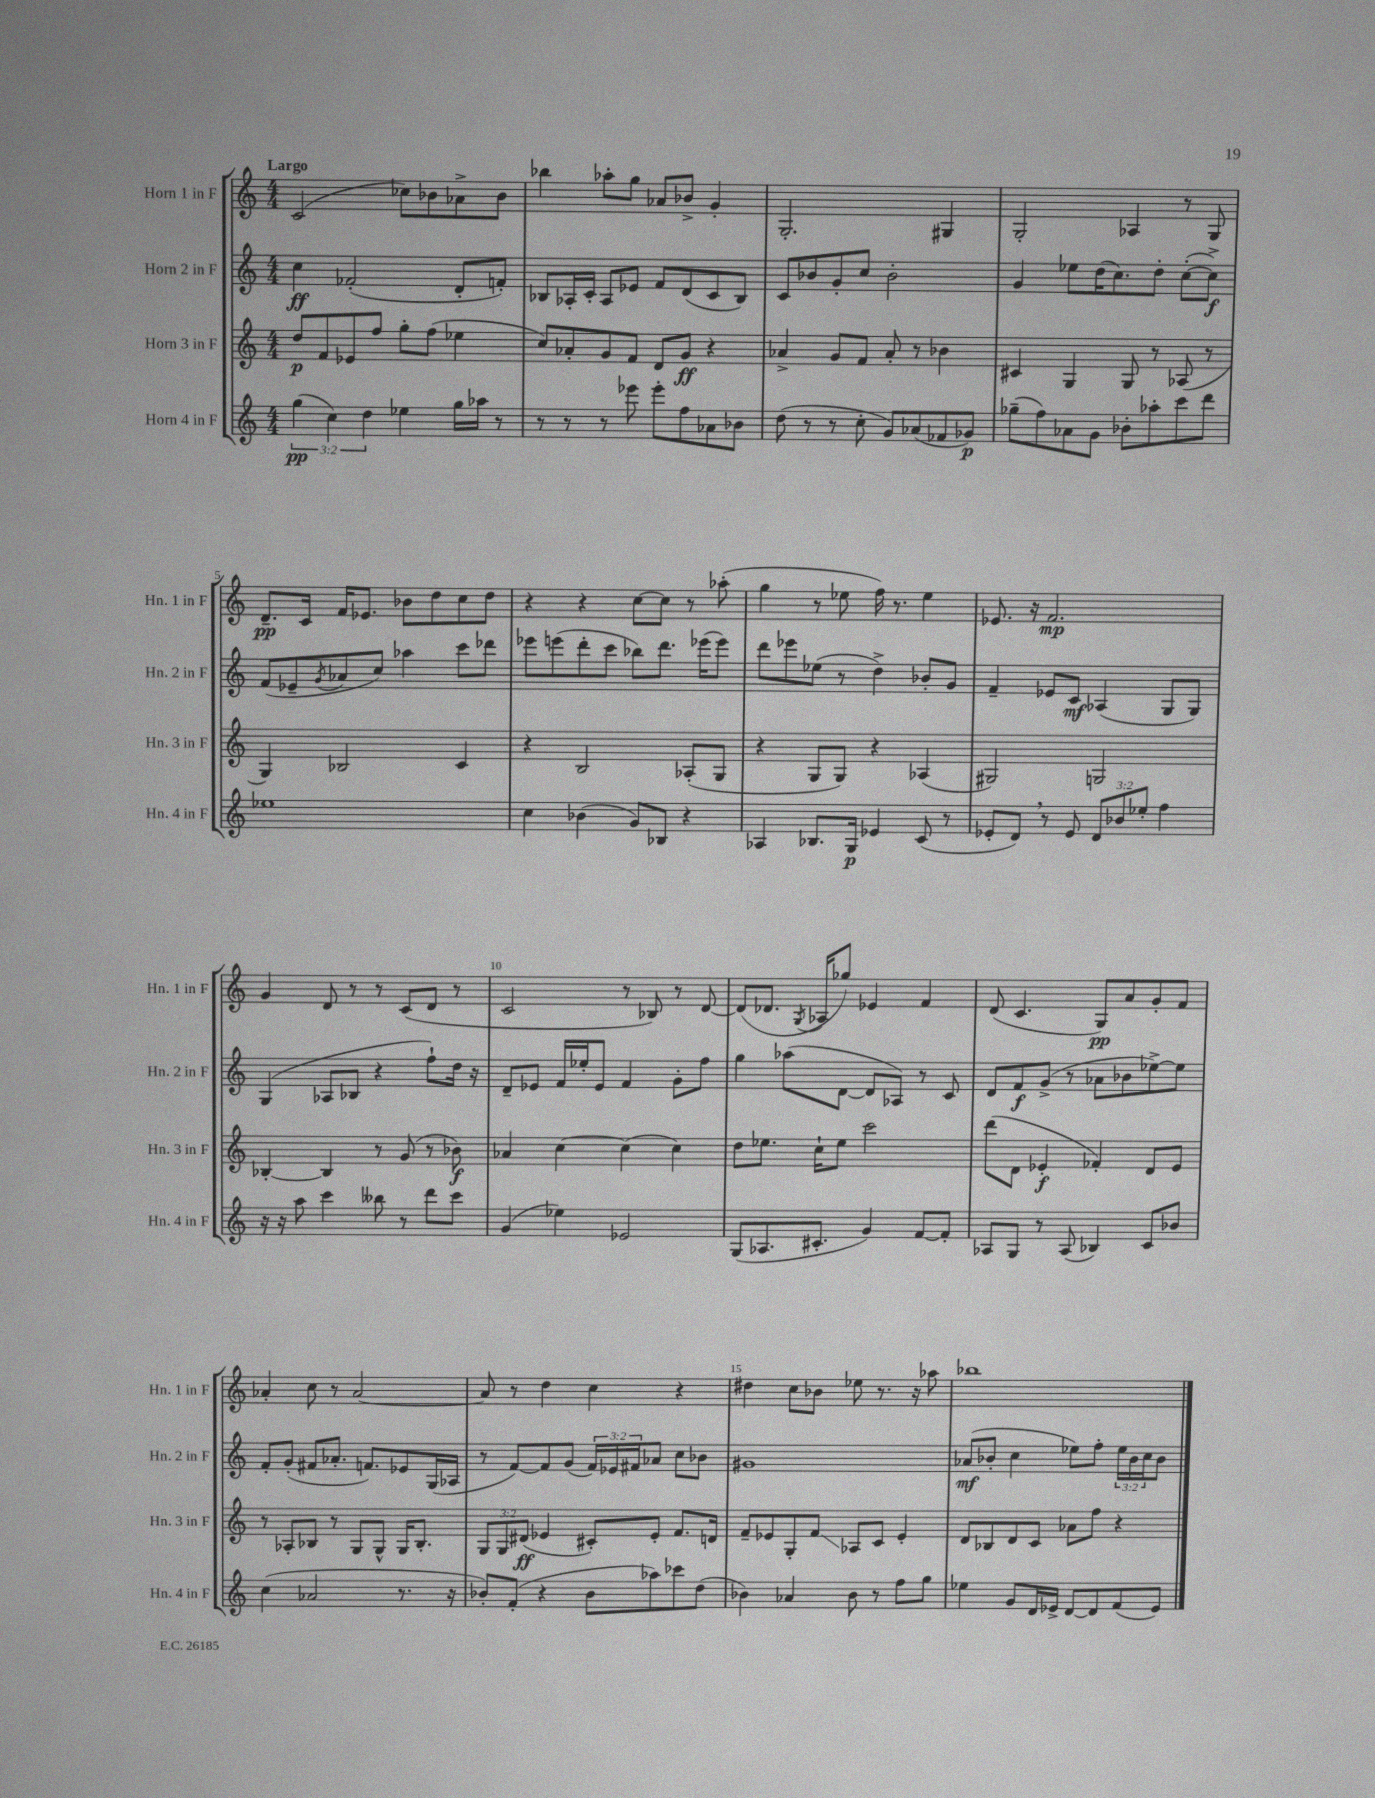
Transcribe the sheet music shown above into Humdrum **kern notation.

**kern	**kern	**kern	**kern
*staff4	*staff3	*staff2	*staff1
*clefG2	*clefG2	*clefG2	*clefG2
*k[]	*k[]	*k[]	*k[]
*M4/4	*M4/4	*M4/4	*M4/4
(6gg	8dd	4cc	(2c
.	8f	.	.
6cc)	.	.	.
.	8e-	(2f-'	.
6dd	.	.	.
.	8ff	.	.
4ee-	8gg'	.	8cc-)
.	(8ff	.	8b-
16gg	4ee-	8d'	8a-^
16aa-	.	.	.
8r	.	8f')	8b-
=	=	=	=
8r	8cc)	8B-	4bb-
8r	8a-'	16A-'	.
.	.	16c'	.
8r	8g	8A-	8aa-'
8eee-	8f	8e-	8gg
8eee-'	8d	8f	8a-
8ff	8g	(8d	8b-^
8a-	4r	8c	4g'
8b-	.	8B-)	.
=	=	=	=
(8dd	4a-^	8c	2.G'
8r	.	8b-	.
8r	8g	8g'	.
8cc'	8f	8cc	.
8g)	8a-'	2b-'	.
(8a-	8r	.	.
8f-	4b-	.	4G#
8g-)	.	.	.
=	=	=	=
(8gg-~	4c#	4g	2G'
8ff)	.	.	.
8a-	4G	8ee-	.
8g	.	(16dd	.
.	.	8.cc)	.
8b-'	8G	.	4A-
8aa-'	8r	8dd'	.
8ccc	(8A-	([8cc'	8r
8ddd	8r	8cc^])	8G
=	=	=	=
1ee-	4G)	(8f	8.d~
.	.	8e-~	.
.	.	.	16c
.	.	8qg	.
.	2B-	8a-	16f
.	.	.	8.e-
.	.	8cc)	.
.	.	4aa-	8b-
.	.	.	8dd
.	4c	8ccc	8cc
.	.	8ddd-	8dd
=	=	=	=
4cc	4r	8eee-	4r
.	.	(8eee	.
(4b-	2B	8ddd'	4r
.	.	8ccc	.
8g)	.	8bb-)	[8cc
8B-	.	8.ddd	8cc]
4r	(8A-'	.	8r
.	.	(16eee-	.
.	8G	8eee-)	(8aa-'
=	=	=	=
4A-	4r	8ddd	4gg
.	.	8eee-	.
8.B-	8G	(8ee-	8r
.	8G)	8r	8ee-
16G	.	.	.
4e-	4r	4dd^)	16ff)
.	.	.	8.r
(8c	(4A-	8b-'	4ee-
8r	.	8g	.
=	=	=	=
8e-'	2G#)	4f~	8.e-
8d)	.	.	.
.	.	.	16r
8r	.	8e-	2.f
8e-	.	8c	.
12d	2G	(4A-	.
12b-	.	.	.
12ee-'	.	.	.
4ff	.	8G	.
.	.	8G)	.
=	=	=	=
16r	[4B-'	(4G	4g
16r	.	.	.
8aa	.	.	.
4ccc	4B-]	8A-	8d
.	.	8B-	8r
8bb--	8r	4r	8r
8r	(8g	.	(8c
8ddd	8r	8ff`)	8d
8ccc	8b-)	16dd	8r
.	.	16r	.
=	=	=	=
(4g	4a-	8d~	2c
.	.	8e-	.
4ee-)	[4cc	16f	.
.	.	16ee-'	.
.	.	8e-	.
2e-	(4cc]	4f	8r
.	.	.	8B-)
.	4cc)	8g'	8r
.	.	8ff	[8d
=	=	=	=
(8G	8dd	4gg	(8d]
8.A-	8.ee-	.	8.d-
.	.	(8aa-	.
.	.	.	8qG
8.c#'	16cc`	.	16A-
.	8ee-	[8d	8gg-)
4g)	2ccc	8d]	4e-
.	.	8A-)	.
[8f	.	8r	4f
8f']	.	8c	.
=	=	=	=
8A-	(8ddd	8d	(8d
8G	8d	8f	4.c
8r	4e-'	(8g^	.
(8A-	.	8r	.
4B-)	4f-')	8a-	8G)
.	.	8b-	8a
8c	8d	[8ee-^)	8g'
8b-	8e-	8ee-]	8f
=	=	=	=
(4cc	8r	8f'	4a-'
.	8A-'	(8g'	.
2a-	8B-	8f#	8cc
.	8r	8.a-'	8r
.	8G	.	[2a-
.	.	8.f)	.
.	8G^^	.	.
8.r	16G	8e-	.
.	8.B-'	.	.
.	.	(16G	.
16r	.	16A-	.
=	=	=	=
8b-')	12G	8r	8a-]
.	12G	.	.
(8f'	.	[8f)	8r
.	(12d#	.	.
4r	4e-	8f]	4dd
.	.	(8g	.
8b-	8c#')	24f)	4cc
.	.	24e-	.
.	.	24f#	.
8aa-)	8e-'	8a-	.
8ccc-	8.f	8cc	4r
(8dd	.	8b-	.
.	16d	.	.
=	=	=	=
4b-)	8f~	1g#	4dd#
.	8e-	.	.
4a-	8G'	.	8cc
.	8f	.	8b-
8b-	8A-	.	8ee-
8r	8c	.	8.r
8ff	4e-'	.	.
.	.	.	16r
8gg	.	.	8aa-
=	=	=	=
4ee-	8d	(8a-	1bb-
.	8B-	8b-'	.
8g	8d	4cc	.
16d	8c	.	.
16e-^	.	.	.
[8d	8a-	8ee-)	.
8d]	8ff	8ff'	.
(8f	4r	24ee-	.
.	.	24b-	.
.	.	24cc	.
8e-)	.	8b-	.
==	==	==	==
*-	*-	*-	*-
